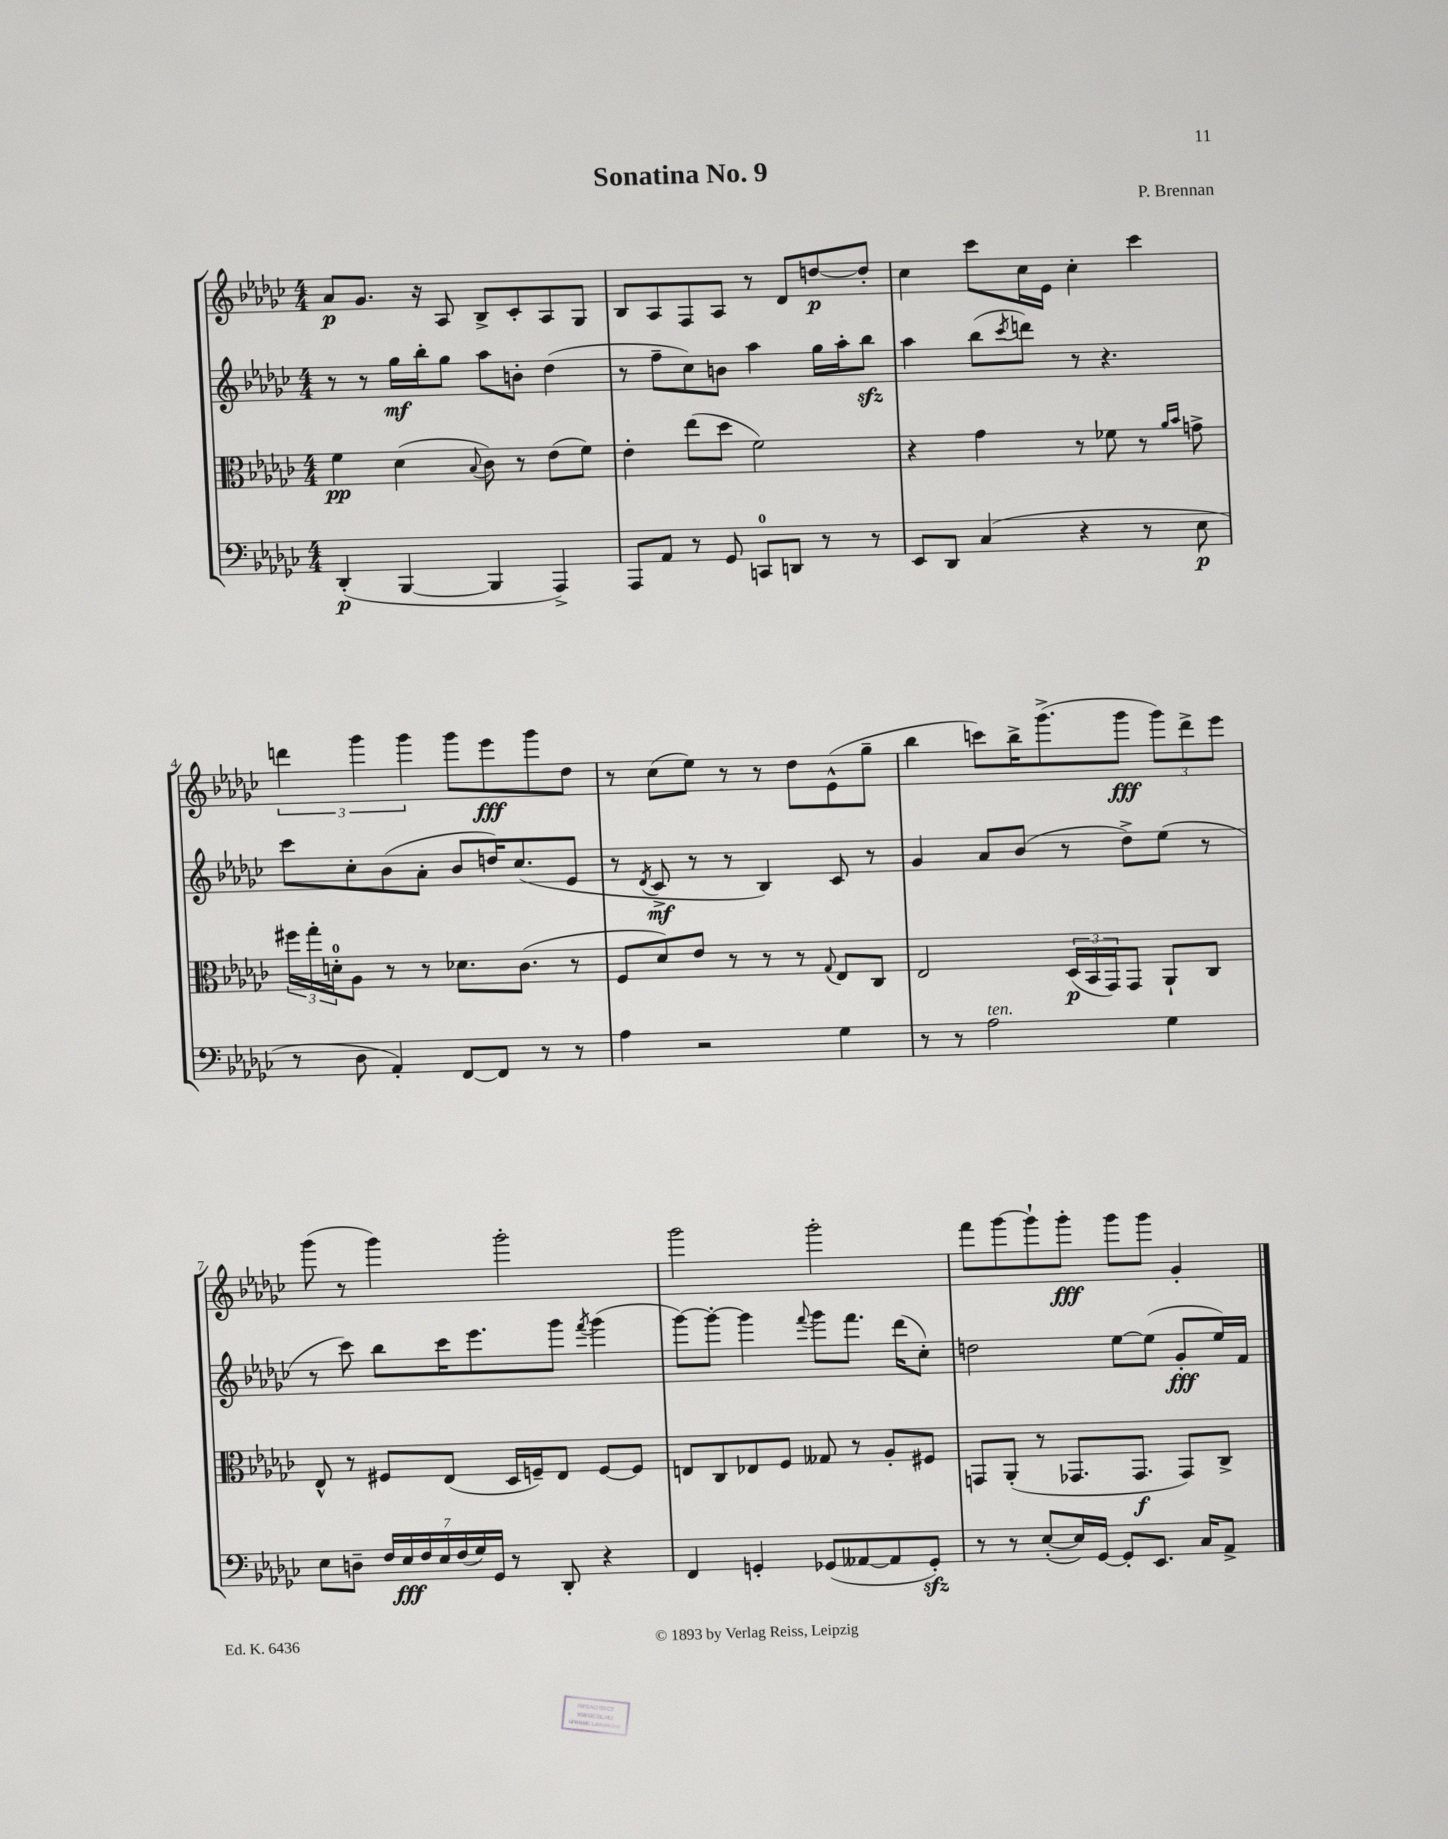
\header { title = "Sonatina No. 9" composer = "P. Brennan" }
<<
\new StaffGroup <<
\new Staff = "s0" {
    \clef treble \key ges \major \numericTimeSignature \time 4/4
    aes'8\p ges'8. r16 aes8 bes8-> ces'8-. aes8 ges8 |
    bes8 aes8 f8 aes8 r8 des'8 d''8~\p d''8-. |
    ces''4 ces'''8 ces''16 ees'16 ces''4-. ces'''4 |
    \tuplet 3/2 { d'''4 ges'''4 ges'''4 } ges'''8 ees'''8\fff ges'''8 des''8 |
    r8 ces''8( ees''8) r8 r8 des''8 ees'8-^( ges''8-- |
    bes''4 c'''8) bes''16-> ges'''8.->( ges'''8\fff \tuplet 3/2 { ges'''8) des'''8-> ees'''8 } |
    ges'''8( r8 ges'''4) ges'''2-. |
    ges'''2 ges'''2-. |
    f'''8 ges'''8~ ges'''8-! ges'''8-.\fff ges'''8 ges'''8 ges'4-. \bar "|." |
}
\new Staff = "s1" {
    \clef treble \key ges \major \numericTimeSignature \time 4/4
    r8 r8 ges''16\mf bes''16-. ges''8 aes''8 b'8-. des''4( |
    r8 f''8-- ces''8) b'8 aes''4 ges''16 aes''16-. bes''8\sfz |
    aes''4 bes''8( \acciaccatura { ces'''8 } d'''8) r8 r4. |
    ces'''8 ces''8-. bes'8( aes'8-. bes'8 d''16) ces''8.( ees'8 |
    r8 \acciaccatura { des'8 } ces'8->\mf r8 r8 bes4) ces'8 r8 |
    ges'4 aes'8 bes'8( r8 des''8->) ees''8( r8 |
    r8 ces'''8) bes''8 ces'''16 ees'''8. ges'''8 \acciaccatura { f'''8 } ges'''4( |
    ges'''8~) ges'''8~-. ges'''4 \appoggiatura { f'''8 } ges'''8 f'''8. des'''16( ces''8-.) |
    d''2 ees''8~ ees''8( ges'8-.\fff ees''16) f'16 \bar "|." |
}
\new Staff = "s2" {
    \clef alto \key ges \major \numericTimeSignature \time 4/4
    f'4\pp des'4( \appoggiatura { bes8 } ces'8) r8 ees'8( f'8) |
    ees'4-. ees''8( des''8 f'2) |
    r4 ges'4 r8 fes'8 r8 \grace { aes'16 bes'16 } g'8-> |
    \tuplet 3/2 { fis''16 ges''16-. d'16-0-. } aes8 r8 r8 des'8. ces'8.( r8 |
    f8 des'8) ees'8 r8 r8 r8 \appoggiatura { ges8 } ees8 ces8 |
    ees2 \tuplet 3/2 { des16\p( bes,16 ges,16) } ges,8 aes,8-! ces8 |
    ees8-^ r8 fis8 ees8( des16 f16--) ees8 f8~ f8 |
    e8 ces8 ees8 f8 geses8 r8 aes8-. fis8 |
    g,8 aes,8-.( r8 ges,8. ges,8.\f ges,8) ces8-> \bar "|." |
}
\new Staff = "s3" {
    \clef bass \key ges \major \numericTimeSignature \time 4/4
    des,4-.\p( bes,,4~ bes,,4 aes,,4->) |
    aes,,8 aes,8 r8 ges,8 c,8-0 d,8 r8 r8 |
    ees,8 des,8 ces4( r4 r8 ees8\p |
    r8 des8 aes,4-.) f,8~ f,8 r8 r8 |
    aes4 r2 ges4 |
    r8 r8 aes2^\markup { \italic "ten." } ges4 |
    ees8 d8-- \tuplet 7/4 { f16 ees16\fff f16 ees16 f16( ges16) ges,16 } r8 des,8-. r4 |
    f,4 g,4-. ges,8( aeses,8~ aeses,8 ges,8-.\sfz) |
    r8 r8 ees8~-.( ees16) ges,16~ ges,8-. ees,8. ces16 aes,8-> \bar "|." |
}
>>
>>
